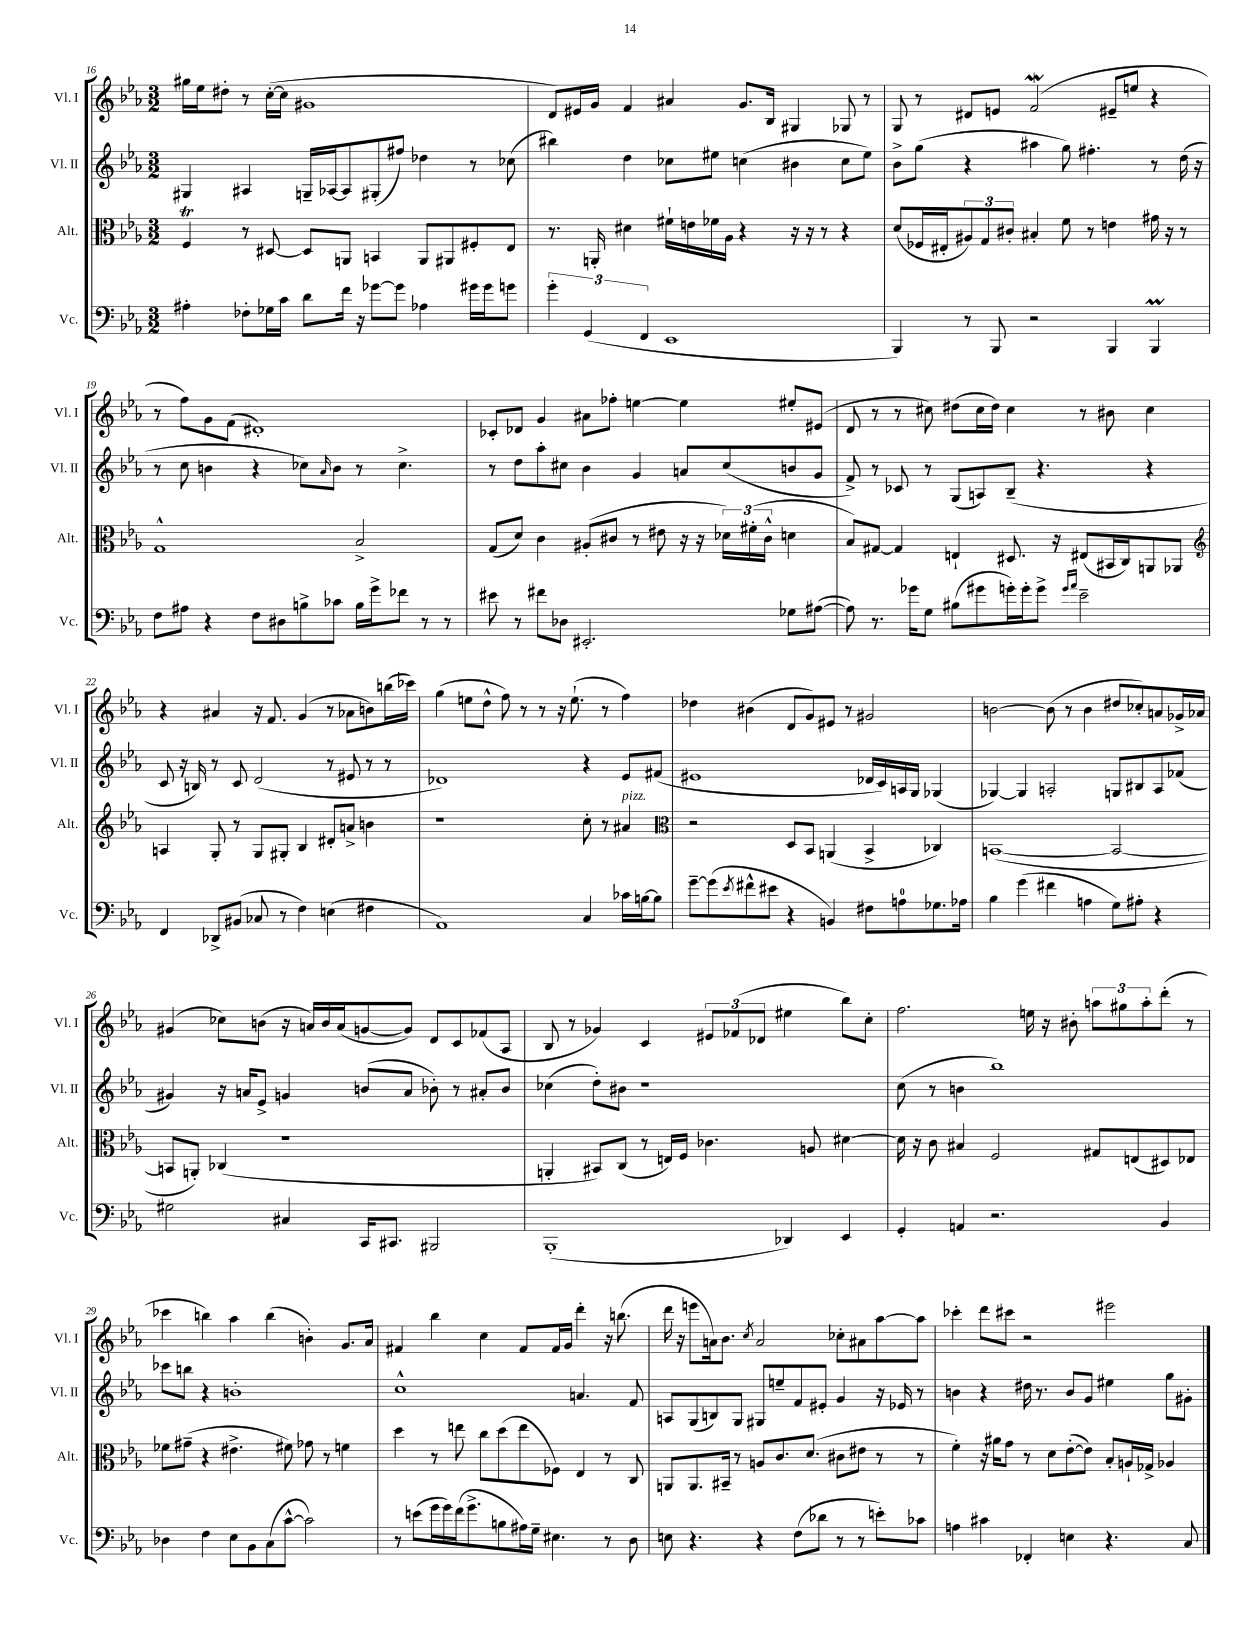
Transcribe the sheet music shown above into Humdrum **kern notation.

**kern	**kern	**kern	**kern
*part4	*part3	*part2	*part1
*staff4	*staff3	*staff2	*staff1
*I"Vc.	*I"Alt.	*I"Vl. II	*I"Vl. I
*I'Vc.	*I'Alt.	*I'Vl. II	*I'Vl. I
*clefF4	*clefC3	*clefG2	*clefG2
*k[b-e-a-]	*k[b-e-a-]	*k[b-e-a-]	*k[b-e-a-]
*M3/2	*M3/2	*M3/2	*M3/2
=16	=16	=16	=16
4A#X'\	4FT/	4G#X/	16gg#X\LL
.	.	.	16ee-\J
.	.	.	8dd#X'\J
8F-X'\L	8r	4A#X/	8r
16G-X\L	[8D#X/	.	([16cc'\LL
16c\JJ	.	.	16cc\JJ]
8d\L	8D#/L]	16Gn~/LL	1g#X
.	.	[16A-X/J	.
16f\Jk	8AAn/J	8A-/]	.
16r	.	.	.
[8g-X\L	4BBn/	(8G#X'/	.
8g-\J]	.	8ff#X/J)	.
4A-X\	8AA/L	4dd-X\	.
.	8AA#X/	.	.
16g#X\LL	8F#X'/	8r	.
16g#\J	.	.	.
8gn\J	8E-/J	(8cc-X\	.
=17	=17	=17	=17
6g'\	8.r	4bb#X\)	8d/L)
.	.	.	16e#X/L
(6GG/	.	.	.
.	16AAn'/	.	16g/JJ
.	4d#X\	4dd\	4f/
6FF/	.	.	.
1EE-	16f#X`\LL	8cc-X\L	4a#X/
.	16en\	.	.
.	16f-X\	8ee#X\J	.
.	16A-\JJ	.	.
.	4r	(4ccn\	8.g/L
.	.	.	16B-/Jk
.	16r	4b#X\	4G#X/
.	16r	.	.
.	8r	.	.
.	4r	8cc\L	8G-X/
.	.	8ee#\J)	8r
=18	=18	=18	=18
4BBB-/)	(8d/L	8b-^\L	8G/
.	16F-X/L	(8gg\J	8r
.	16E#X'/J	.	.
8r	12A#X/)	4r	8d#X/L
.	12G/	.	.
8BBB-/	.	.	8en/J
.	12c#X'/J	.	.
2r	4B#X'/	4aa#X\	(2fW/
.	8f\	8gg\)	.
.	8r	4.ff#X'\	.
4BBB-/	4en\	.	8e#X~/L
.	.	.	8een/J
4BBB-M/	16g#X\	8r	4r
.	16r	.	.
.	8r	(16dd\	.
.	.	16r	.
!!LO:LB:g=z
=19	=19	=19	=19
8F\L	1G^^	8r	8r
8A#X\J	.	8cc\	8ff\L)
4r	.	4bn\	8g\
.	.	.	(8f\J
8F\L	.	4r	1d#X')
8D#X\	.	.	.
8Bn^\	.	8cc-X\L)	.
.	.	16qqa-/	.
8c-X\J	.	8b\J	.
16B\LL	2B-^/	8r	.
16g^\J	.	.	.
8f-X\J	.	4.cc-^\	.
8r	.	.	.
8r	.	.	.
=20	=20	=20	=20
8e#X\	(8G/L	8r	8c-X'/L
8r	8d/J)	8dd\L	8d-X/J
8f#X\L	4c\	8aa-'\	4g/
8D-X\J	.	8cc#X\J	.
2.EE#X'/	(8A#X'/L	4b-\	8a#X\L
.	8c#X/J	.	8ff-X'\J
.	8r	4g/	[4een\
.	8e#X\	.	.
.	16r	8an/L	4ee\]
.	16r	.	.
.	24d-X\LL)	(8cc#/	.
.	(24f#X'\	.	.
.	24c#^^\JJ	.	.
8G-X\L	4dn\	8bn/	8ee#X'/L
([8A#X\J	.	8g/J	(8e#X/J
=21	=21	=21	=21
8A#\])	8B-/L)	8f^/)	8d/
8.r	[8G#X/J	8r	8r
.	4G#/]	8c-X/	8r
16g-X\KL	.	.	.
8G\J	.	8r	8cc#X\)
(8B#X\L	4En`/	(8G/L	(8dd#X\L
8g#X\	.	8An/)	16cc#\L
.	.	.	16dd#\JJ)
16gn'\L)	8.D#X/	(8B-~/J	4cc#\
16g'\J	.	.	.
8g^\J	.	4.r	.
.	16r	.	.
16qqg/LL	.	.	.
16qqa-/JJ	.	.	.
2e-~\	(8E#X/L	.	8r
.	16BB#X/L	.	8b#X\
.	16C/J)	.	.
.	8AAn/	4r	4cc#\
.	8AA-X/J	.	.
!!LO:LB:g=z
=22	=22	=22	=22
*	*clefG2	*	*
4FF/	4An/	8c/	4r
.	.	16r	.
.	.	16Bn/)	.
8DD-X^/L	8G'/	8r	4a#X/
(8BB#X/J	8r	8c/	.
8C-X/	8G/L	(2d/	16r
.	.	.	8.f/
8r	8G#X'/J	.	.
4F\)	4B-/	.	(4g/
(4En\	8d#X'/L	8r	8r
.	8an^/J	8e#X/	8a-X\L
4F#X\	4bn\	8r	8bn\)
.	.	8r	(16bbn\L
.	.	.	16ccc-X\JJ)
=23	=23	=23	=23
1AA-)	1r	1d-X)	(4gg\
.	.	.	8een\L
.	.	.	8dd^^\J
.	.	.	8ff\)
.	.	.	8r
.	.	.	8r
.	.	.	16r
.	.	.	(8.ee`\
4C/	8cc'\	4r	.
.	8r	.	8r
!	!LO:TX:a:i:t=pizz.	!	!
16c-X\LL	4a#X/	8e-/L	4ff\)
[16Bn\J	.	.	.
8B\J]	.	(8f#X/J	.
=24	=24	=24	=24
*	*clefC3	*	*
[8g~\L	2r	1e#X	4dd-X\
(8g\]	.	.	.
8qe-/	.	.	.
8f#X^^\	.	.	(4b#X\
8e#X\J	.	.	.
4r	8D/L	.	8d/L
.	8BB-/J	.	8g/)
4BBn/)	(4AAn/	.	8e#X/J
.	.	.	8r
8F#X\L	4BB-^/	16d-X/LL	2g#X/
.	.	16c/)	.
8An\	.	16An/	.
.	.	16G/JJ	.
8.G-X\	4C-X/)	(4G-X/	.
16A-X\Jk	.	.	.
=25	=25	=25	=25
4B-\	([1BBn	[4G-X/)	[2bn\
(4g\	.	4G-/]	.
4f#X\	.	2An'/	(8b\]
.	.	.	8r
4An\	.	.	4b\
8G\L)	2BB/_	8Gn/L	8dd#X/L
8A#X'\J	.	8B#X/	8cc-X'/)
4r	.	8A/	8an/
.	.	(8f-X/J	16g-X^/L
.	.	.	16a-X/JJ
!!LO:LB:g=z
=26	=26	=26	=26
2G#X\	8BBn/L]	4g#X/)	(4g#X/
.	8AAn'/J)	.	.
.	(4C-X/	16r	8cc-X\L)
.	.	16an/KL	.
.	.	8e-^/J	(8bn\J
4C#X/	1r	4gn/	16r
.	.	.	16an/LL)
.	.	.	16b/
.	.	.	(16a/J
16CC/KL	.	(8bn/L	[8gn/
8.CC#X/J	.	.	.
.	.	8a/J	8g/J])
2BBB#X/	.	8b-X'\)	8d/L
.	.	8r	8c/
.	.	8a#X'/L	(8f-X/
.	.	8b-/J	8A-/J
=27	=27	=27	=27
(1BBB-'	4AAn'/	(4cc-X\	8B-/
.	.	.	8r
.	8BB#X/L)	8dd'\L)	4g-X/)
.	(8C/J	8b#X\J	.
.	8r	1r	4c/
.	16En/LL)	.	.
.	16F/JJ	.	.
.	4.c-X\	.	12e#X/L
.	.	.	(12f-X/
.	.	.	12d-X/J
4DD-X/)	.	.	4ee#X\
.	8An/	.	.
4EE-/	[4d#X\	.	8bb-\L)
.	.	.	8cc'\J
=28	=28	=28	=28
4GG'/	16d#\]	(8cc\	2.ff\
.	16r	.	.
.	8c\	8r	.
4AAn/	4B#X/	4bn\	.
2.r	2F/	1bb-)	.
.	.	.	16een\
.	.	.	16r
.	.	.	8b#X'\
.	8G#X/L	.	12aan\L
.	.	.	12gg#X\
.	(8En/	.	.
.	.	.	12aa'\
4BB-/	8D#X/)	.	(8ddd'\J
.	8E-X/J	.	8r
!!LO:LB:g=z
=29	=29	=29	=29
4D-X\	8f-X\L	8ccc-X\L	4ccc-X\
.	(8g#X~\J	8bbn\J	.
4F\	4r	4r	4bbn\)
8E-\L	4.e#X^\	1bn'	4aa-\
8BB-\	.	.	.
(8C\	.	.	(4bb\
[8c^^\J	8f#X\)	.	.
2c\])	8g-X\	.	4bn'\)
.	8r	.	.
.	4fn\	.	8.g/L
.	.	.	16a-/Jk
=30	=30	=30	=30
8r	4dd\	1cc^^	4f#X/
(8en\L	.	.	.
16g\L	8r	.	4bb-\
16g\)	.	.	.
(16f\J	8een\	.	.
8.g^\	.	.	.
.	8cc\L	.	4cc\
8Bn\	(8dd\	.	.
16A#X\L)	8ee\	.	8f#/L
16G~\JJ	.	.	.
4.E#X\	8F-X\J)	.	16f#/L
.	.	.	16g/JJ
.	4E-/	4.an/	4ddd'\
8r	8r	.	16r
.	.	.	(8.bbn\
8D\	8C/	8f/	.
=31	=31	=31	=31
8En\	8AAn/L	8An/L	16ddd\
.	.	.	16r
4.r	8.AA/	(8G/	8eeen\L
.	.	8Bn/)	16an\k)
.	16BB#X~/Jk	.	8.b-\J
.	8r	8G/J	.
.	.	.	8qcc/
4r	8An/L	8G#X/L	2a/
.	8.c/	8een~/	.
(8F\L	.	8f/	.
.	(8.d/J	.	.
8d-X\J	.	8e#X'/J	.
8r	8c#X\L	4g/	8cc-X'\L
8r	8e#X\J	.	8a#X\
8en'\L)	8r	16r	[8aa-\
.	.	16e-X/	.
8c-X\J	8r	8r	8aa-\J]
=32	=32	=32	=32
4An\	4f'\)	4bn\	4ccc-X'\
4c#X\	16r	4r	8ddd\L
.	16a#X\KL	.	.
.	8g\J	.	8ccc#X\J
4FF-X'/	8r	16dd#X\	2r
.	.	8.r	.
.	8d\L	.	.
4En\	([8e-'\	8b/L	.
.	8e-\J])	8g/J	.
4.r	8B-'/L	4ee#X\	2eee#X\
.	16An`/L	.	.
.	16G-X^/JJ	.	.
.	4A-X/	8gg\L	.
8C/	.	8g#X'\J	.
==	==	==	==
*-	*-	*-	*-
